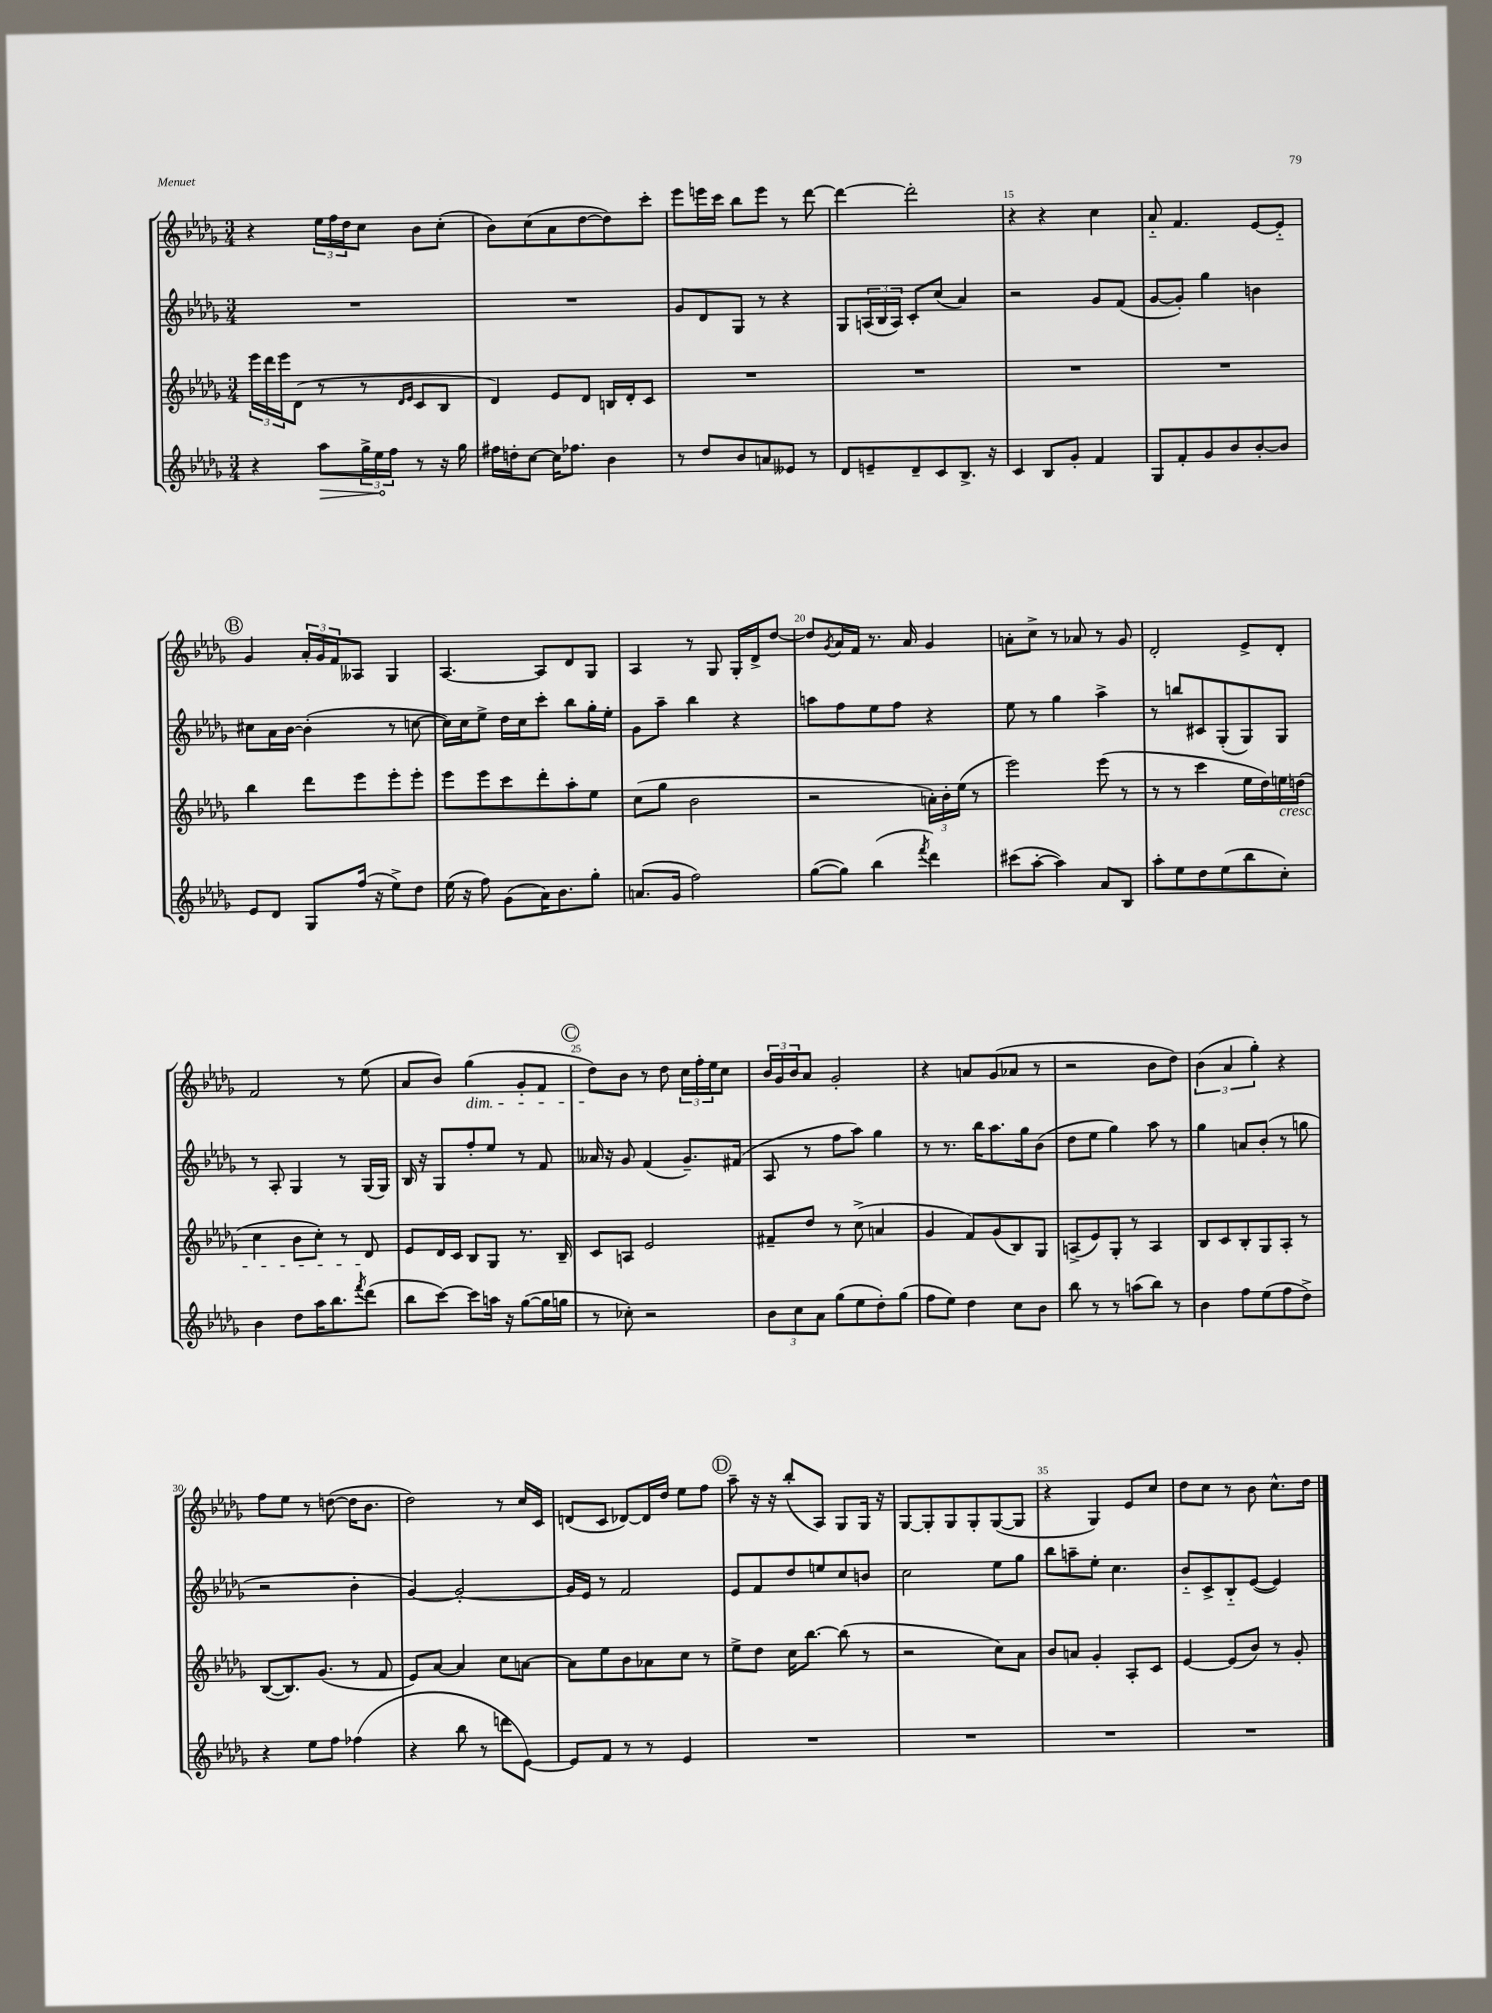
<<
\new StaffGroup <<
\new Staff = "s0" {
    \clef treble \key des \major \numericTimeSignature \time 3/4
    r4 \tuplet 3/2 { ees''16 f''16 des''16 } c''8 bes'8 c''8-.( |
    bes'8) c''8( aes'8 des''8~ des''8) c'''8-. |
    ees'''8 e'''16 c'''16 bes''8 e'''8 r8 des'''8~ |
    des'''4~ des'''2-. |
    r4 r4 c''4 |
    aes'8-_ f'4. ees'8~ ees'8-_ |
    \mark \markup { \circle "B" } ges'4 \tuplet 3/2 { aes'16-. ges'16 f'16 } aeses8 ges4 |
    aes4.~ aes8 des'8 ges8 |
    aes4 r8 ges8 ges16-. des'16-> des''8~ |
    des''8 \acciaccatura { ges'8 } aes'16 f'16 r8. aes'16 ges'4 |
    a'8-. c''8-> r8 aes'8 r8 ges'8 |
    des'2-. ees'8-> des'8-. |
    f'2 r8 ees''8( |
    aes'8 bes'8) ges''4\dim( ges'8-. f'8 |
    \mark \markup { \circle "C" } des''8\!) bes'8 r8 des''8 \tuplet 3/2 { c''16 f''16-. ees''16 } c''8 |
    \tuplet 3/2 { bes'16 ges'16 bes'16 } aes'8 ges'2-. |
    r4 a'8 ges'8( aes'8 r8 |
    r2 bes'8 des''8) |
    \tuplet 3/2 { bes'4( aes'4 ges''4-.) } r4 |
    f''8 ees''8 r8 d''8~( d''16 bes'8. |
    des''2) r8 c''16 c'16 |
    d'8( c'8 des'8~) des'16 des''16 ees''8 f''8 |
    \mark \markup { \circle "D" } aes''8-- r16 r16 bes''8-.( aes8) ges8 ges16 r16 |
    ges8~ ges8-. ges8 ges8-. ges8~( ges8 |
    r4 ges4) ees'8 c''8 |
    des''8 c''8 r8 bes'8 c''8.-^ des''16 \bar "|." |
}
\new Staff = "s1" {
    \clef treble \key des \major \numericTimeSignature \time 3/4
    R2. |
    R2. |
    ges'8 des'8 ges8 r8 r4 |
    ges8 \tuplet 3/2 { a16( bes16 a16) } c'8-. c''8( aes'4) |
    r2 ges'8 f'8( |
    ges'8~ ges'8-.) ges''4 b'4 |
    \mark \markup { \circle "B" } cis''8 aes'16 bes'16~ bes'4-.( r8 c''8~ |
    c''16) c''16 ees''8-> des''16 c''16 c'''8-. bes''8 ges''16-. ees''16-. |
    ges'8 aes''8-- bes''4 r4 |
    a''8 f''8 ees''8 f''8 r4 |
    ees''8 r8 ges''4 aes''4-> |
    r8 b''8 cis'8 ges8-.( ges8) ges8 |
    r8 aes8-. ges4 r8 ges16( ges16) |
    bes16 r16 ges8 f''8-. ees''8 r8 f'8 |
    \mark \markup { \circle "C" } aeses'16 r16 ges'8 f'4( ges'8.--) fis'16( |
    aes8 r8 f''8 aes''8) ges''4 |
    r8 r8. bes''16 aes''8. ges''16 bes'8( |
    des''8 ees''8 ges''4) aes''8 r8 |
    ges''4 a'8 bes'8-.( r8 g''8 |
    r2 bes'4-. |
    ges'4~) ges'2~-. |
    ges'16 ees'16 r8 f'2 |
    \mark \markup { \circle "D" } ees'8 f'8 des''8 e''8 c''8 b'8 |
    c''2 ees''8 ges''8 |
    bes''8 a''8-- ees''8-. c''4. |
    bes'8-_ c'8-> bes8-_ ees'8~( ees'4) \bar "|." |
}
\new Staff = "s2" {
    \clef treble \key des \major \numericTimeSignature \time 3/4
    \tuplet 3/2 { ees'''16 des'''16 ees'''16 } des'8( r8 r8 \grace { des'16 ees'16 } c'8 bes8 |
    des'4) ees'8 des'8 b16 des'16-. c'8 |
    R2. |
    R2. |
    R2. |
    R2. |
    \mark \markup { \circle "B" } bes''4 des'''8 ees'''8 ees'''8-. ees'''8-. |
    ees'''8 ees'''8 c'''8 des'''8-. aes''8-. ees''8 |
    c''8( ges''8 bes'2 |
    r2 \tuplet 3/2 { a'16-.) bes'16-. ees''16( } r8 |
    ees'''2) ees'''8( r8 |
    r8 r8 c'''4 ees''16 des''16) e''16\cresc d''16( |
    c''4 bes'8 c''8-.) r8 des'8\! |
    ees'8 des'16 c'16 bes8 ges8 r8. bes16-- |
    \mark \markup { \circle "C" } c'8 a8 ees'2 |
    fis'8-- des''8 r8 c''8->( a'4 |
    ges'4 f'8) ges'8( bes8) ges8 |
    a8->( ees'8) ges8-. r8 a4 |
    bes8 c'8 bes8-. ges8 aes8-. r8 |
    bes8~( bes8.) ges'8.( r8 f'8 |
    ees'8) aes'8~ aes'4 c''8 a'8~ |
    a'8 ees''8 bes'8 aes'8 c''8 r8 |
    \mark \markup { \circle "D" } ees''8-> des''8 c''16 bes''8.~ bes''8( r8 |
    r2 c''8) aes'8 |
    bes'8 a'8 ges'4-. aes8-. c'8 |
    ees'4~ ees'8( bes'8) r8 ges'8-. \bar "|." |
}
\new Staff = "s3" {
    \clef treble \key des \major \numericTimeSignature \time 3/4
    r4 \once \override Hairpin.circled-tip = ##t aes''8\> \tuplet 3/2 { ges''16-> ees''16\! f''16 } r8 r16 ges''16 |
    fis''16 d''16-. c''8~ c''16 fes''8. bes'4 |
    r8 des''8 bes'8 a'8 eeses'8 r8 |
    des'8 e'8-- des'8-- c'8 bes8.-> r16 |
    c'4 bes8 ges'8-. f'4 |
    ges8 f'8-. ges'8 bes'8 bes'8~-. bes'8 |
    \mark \markup { \circle "B" } ees'8 des'8 ges8 f''16( r16 ees''8->) des''8 |
    ees''16( r16 f''8) ges'8( aes'16) bes'8. ges''8-. |
    a'8.( ges'16 f''2) |
    ges''8~( ges''8) bes''4( \acciaccatura { f'''8 } des'''4) |
    cis'''8( aes''8~-. aes''4) aes'8 bes8 |
    aes''8-. ees''8 des''8 ees''8( bes''8 c''8-.) |
    bes'4 des''8 aes''16 bes''8. \acciaccatura { f'''8 } des'''8( |
    bes''8 c'''8~) c'''8 a''16 r16 ges''8~( ges''16 g''16 |
    \mark \markup { \circle "C" } r8 ces''8-.) r2 |
    \tuplet 3/2 { bes'8 c''8 aes'8 } ges''8( ees''8 des''8-.) ges''8( |
    f''8 ees''8) des''4 c''8 bes'8 |
    bes''8 r8 r8 a''8( bes''8) r8 |
    bes'4 f''8 ees''8( f''8 des''8->) |
    r4 ees''8 f''8 fes''4( |
    r4 bes''8 r8 d'''8 ees'8~) |
    ees'8 f'8 r8 r8 ees'4 |
    \mark \markup { \circle "D" } R2. |
    R2. |
    R2. |
    R2. \bar "|." |
}
>>
>>
\layout { \context { \Score currentBarNumber = #11 \override BarNumber.break-visibility = ##(#f #t #t) barNumberVisibility = #(every-nth-bar-number-visible 5) } }
